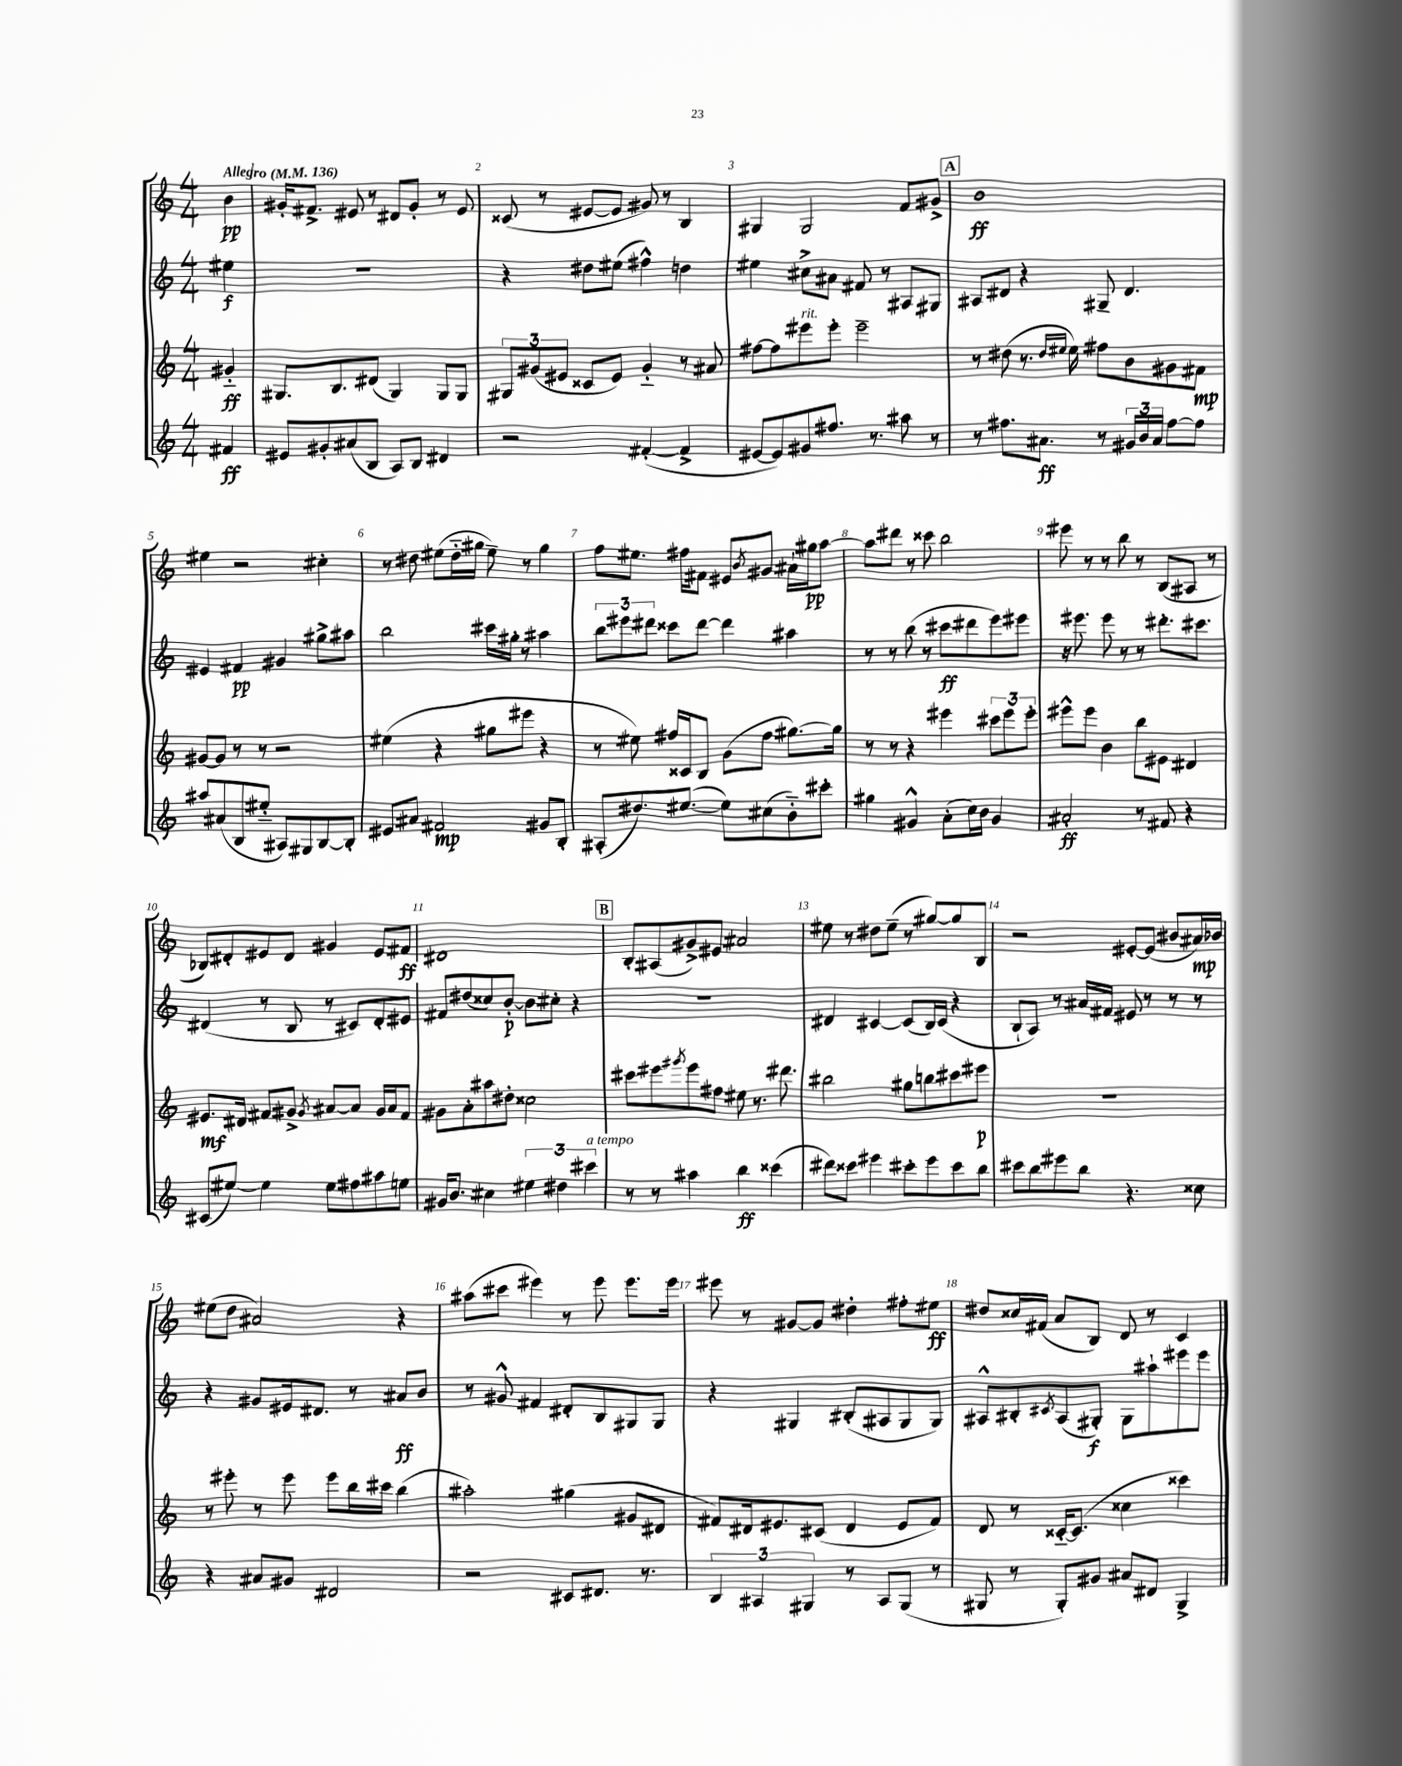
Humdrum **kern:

**kern	**kern	**kern	**kern
*staff4	*staff3	*staff2	*staff1
*clefG2	*clefG2	*clefG2	*clefG2
*k[]	*k[]	*k[]	*k[]
*M4/4	*M4/4	*M4/4	*M4/4
*MM136	*MM136	*MM136	*MM136
4f#/	4g#'~/	4ee#\	4b\
=	=	=	=
8e#/L	8.G#/L	1r	16g#'/LK
.	.	.	8.f#^/J
8g#'/	.	.	.
.	8.B/	.	.
(8a#/	.	.	8e#/
8B/J	(8d#/J	.	8r
8A/L)	4G#/)	.	8d#/L
8B/J	.	.	8g#'/J
4d#/	8G#/L	.	8r
.	8G#/J	.	8e#/
=	=	=	=
2r	12G#/L	4r	(8c##/
.	(12g#/	.	.
.	.	.	8r
.	12e#/J	.	.
.	8c##/L	8dd#\L	[8e#/L
.	8e#/J)	(8ee#\J	8e#/]J
([4f#'/	4g#'~/	4ff#^^\)	8g#/)
.	.	.	8r
4f#^/]	8r	4dd\	4B/
.	8a#/	.	.
=	=	=	=
[8e#/L	[8ff#\L	4ee#\	4G#/
8e#/])	8ff#\]	.	.
8g#/	8eee#\	8cc#^\L	2G#/
8.ff#/J	8eee#'\J	8a#\J	.
.	2eee#~\	8f#/	.
8.r	.	.	.
.	.	8r	.
8aa#\	.	8A#/L	8f/L
8r	.	8G#/J	8g#^/J
=	=	=	=
8r	8r	8A#/L	1b
8.ff#\L	(8dd#\	8d#/J	.
.	8.r	4r	.
8.a#\J	.	.	.
.	16qqdd#/LL	.	.
.	16qqee#/JJ	.	.
.	16ee#\)	.	.
8r	8ff#\L	8G#~/	.
24g#/LL	8b\	4.d#/	.
24b/	.	.	.
24a#/JJ	.	.	.
[8ff#\L	8g#\	.	.
8ff#\]J	8f#\J	.	.
=	=	=	=
8aa#/L	[8g#/L	4e#/	4ee#\
(8a#/	8g#/]J	.	.
8B/	8r	4f#/	2r
8ee#'~/J	8r	.	.
8A#/L)	2r	4g#/	.
8G#/	.	.	.
[8B/	.	8gg#^\L	4cc#'\
8B'/]J	.	8aa#\J	.
=	=	=	=
8e#/L	(4ee#\	2bb\	8r
8a#/J	.	.	8dd#\
2f#/	4r	.	(8ee#\L
.	.	.	16dd#'~\L
.	.	.	16gg#\JJ
.	8gg#\L	16ccc#\LL	8ee#~\)
.	.	16gg#'\JJ	.
.	8eee#\J	8r	8r
8g#/L	4r	4aa#\	4gg#\
8B'/J	.	.	.
=	=	=	=
(8A#'/L	8r	12bb\L	8ff\L
.	.	12eee#\	.
8.dd#/)	8ee#\)	.	8.ee#\J
.	.	12ddd#\J	.
.	16ff#/LL	8ccc##\L	.
([8.ee#/J	16c##/J	.	16ff#\LK
.	8B/J	[8ddd#\J	8f#\J
8ee#\]L)	(8g\L	4ddd#\]	8e#/L
.	.	.	8qb/
(8cc#\	8ff#\J	.	8g#/J
8b'~\)	[8.gg#\L)	4aa#\	16a#`\LL
.	.	.	16gg#\J
8ccc#'\J	.	.	[8aa\J
.	16gg#\]Jk	.	.
=	=	=	=
4gg#\	8r	8r	8aa\]L
.	8r	8r	8ddd#\J
4g#^^/	4r	(8bb\	8r
.	.	8r	8ccc##\
(8a'\L	4eee#\	8ccc#\L	2bb\
16cc\L)	.	8ddd#\	.
16b\JJ	.	.	.
4g#/	12ccc#\L	8eee\)	.
.	12eee#\	.	.
.	.	8eee#\J	.
.	12eee#'\J	.	.
=	=	=	=
2a#'/	8eee#^^\L	16r	8eee#\
.	.	8.eee#\	.
.	8eee#\J	.	8r
.	4b\	8eee#\	8r
.	.	8r	8bb\
8r	8bb\L	8r	8r
8f#/	8e#\J	8.ddd#'\L	(8B/L
4r	4d#/	.	8A#/J
.	.	8.ccc#\J	.
.	.	.	8r
=	=	=	=
(8c#/L	8.e#/L	(4d#/	8B-/L)
[8ee#/J)	.	.	8d#'/
.	16d#/Jk	.	.
4ee#\]	8f#/L	8r	8e#/
.	8g#^/J	8B/	8d#/J
.	8qg#/	.	.
8ee#\L	[8a#/L	8r	4g#/
8ff#\	8a#/]J	8c#/L)	.
8aa#\	16g#/LL	8d#'/	8e#/L
.	16a#/J	.	.
8ee\J	8f#/J	8e#/J	8f#/J
=	=	=	=
16g#/LK	8g#\L	8f#/L	1d#
8.b/J	.	.	.
.	8a'\	(8dd#/	.
4cc#\	8aa#\	8cc##/)	.
.	8dd#'\J	[8b'/J	.
6ee#\	2cc##\	8b\]L	.
.	.	8cc#'\J	.
6dd#\	.	.	.
.	.	4r	.
6ccc#\	.	.	.
=	=	=	=
8r	8ccc#\L	1r	8B'/L
8r	8eee#\	.	(8A#/
.	8qggg#/	.	.
4aa#\	8eee#\	.	8g#^/)
.	8ff#\J	.	8e#/J
4bb\	8ee#\	.	2a#/
.	8.r	.	.
(4ccc##\	.	.	.
.	8.ddd#\	.	.
=	=	=	=
8ddd#\L)	2bb#\	4d#/	8ee#\
8ccc##\J	.	.	8r
4eee#\	.	[4c#/	8dd#\L
.	.	.	(8ee#~\J
8ccc#'\L	8gg#\L	(8c#/]L	8r
8eee#\	8bb\	16B/L)	[8gg#/L)
.	.	(16c#/JJ	.
8ccc#\	8ccc#\	4r	8gg#/]
8bb\J	8eee#\J	.	8B/J
=	=	=	=
8ccc#\L	1r	8B`/L	2r
8bb\	.	8A/J)	.
8eee#\	.	8r	.
8bb\J	.	16a#/LL	.
.	.	16f#/JJ	.
4.r	.	8e#/	[8e#'/L
.	.	8r	(8e#/]J
.	.	8r	8b#/L
8cc##\	.	8r	16a#/L)
.	.	.	16b-/JJ
=	=	=	=
4r	8r	4r	(8ee#\L
.	8eee#'\	.	8dd\J
8a#/L	8r	8g#/L	2a#/)
8g#/J	8eee#\	16e#/k	.
.	.	8.d#/J	.
2d#/	8eee#\L	.	.
.	16bb\L	8r	.
.	16ccc#\JJ	.	.
.	(4bb\	8a#/L	4r
.	.	8b/J	.
=	=	=	=
2r	2aa#'\)	8r	(8aa#\L
.	.	8g#^^/	8ccc#\J
.	.	4f#/	4eee#\)
8c#/L	(4gg#\	8d#'/L	8r
8.d#/J	.	8B/	8eee#\
.	8g#/L	8G#/	8.eee#\L
8.r	.	.	.
.	8d#/J	8G#/J	.
.	.	.	16eee#\Jk
=	=	=	=
6B/	8f#/L)	4r	8eee#\
.	16d#/k	.	8r
6A#/	.	.	.
.	8.e#/	.	.
.	.	4G#/	[8g#/L
6G#/	.	.	.
.	(8c#/J	.	8g#/]J
8r	4d#/	(8B#'/L	4dd#'\
8A#/L	.	8A#/	.
(8G#/J	8e#/L	8G#/	8ff#'\L
8r	8f#/J)	8G#/J)	8ee#\J
=	=	=	=
8G#/	8d/	8A#^^/L	8dd#/L
8r	8r	8B#'/	16cc##/L
.	.	.	(16f#/JJ
.	.	8qc#/	.
8G#'/L)	[16c##'~/LK	(8A#/	8a/L
.	(8.c##/]J	.	.
8g#/J	.	8G#'/J)	8B/J)
8a#/L	4cc##\	8G#\L	8d/
8d#/J	.	8aa#`\	8r
4G#^/	4ccc##\)	8eee#\	4c/
.	.	8eee#\J	.
==	==	==	==
*-	*-	*-	*-
